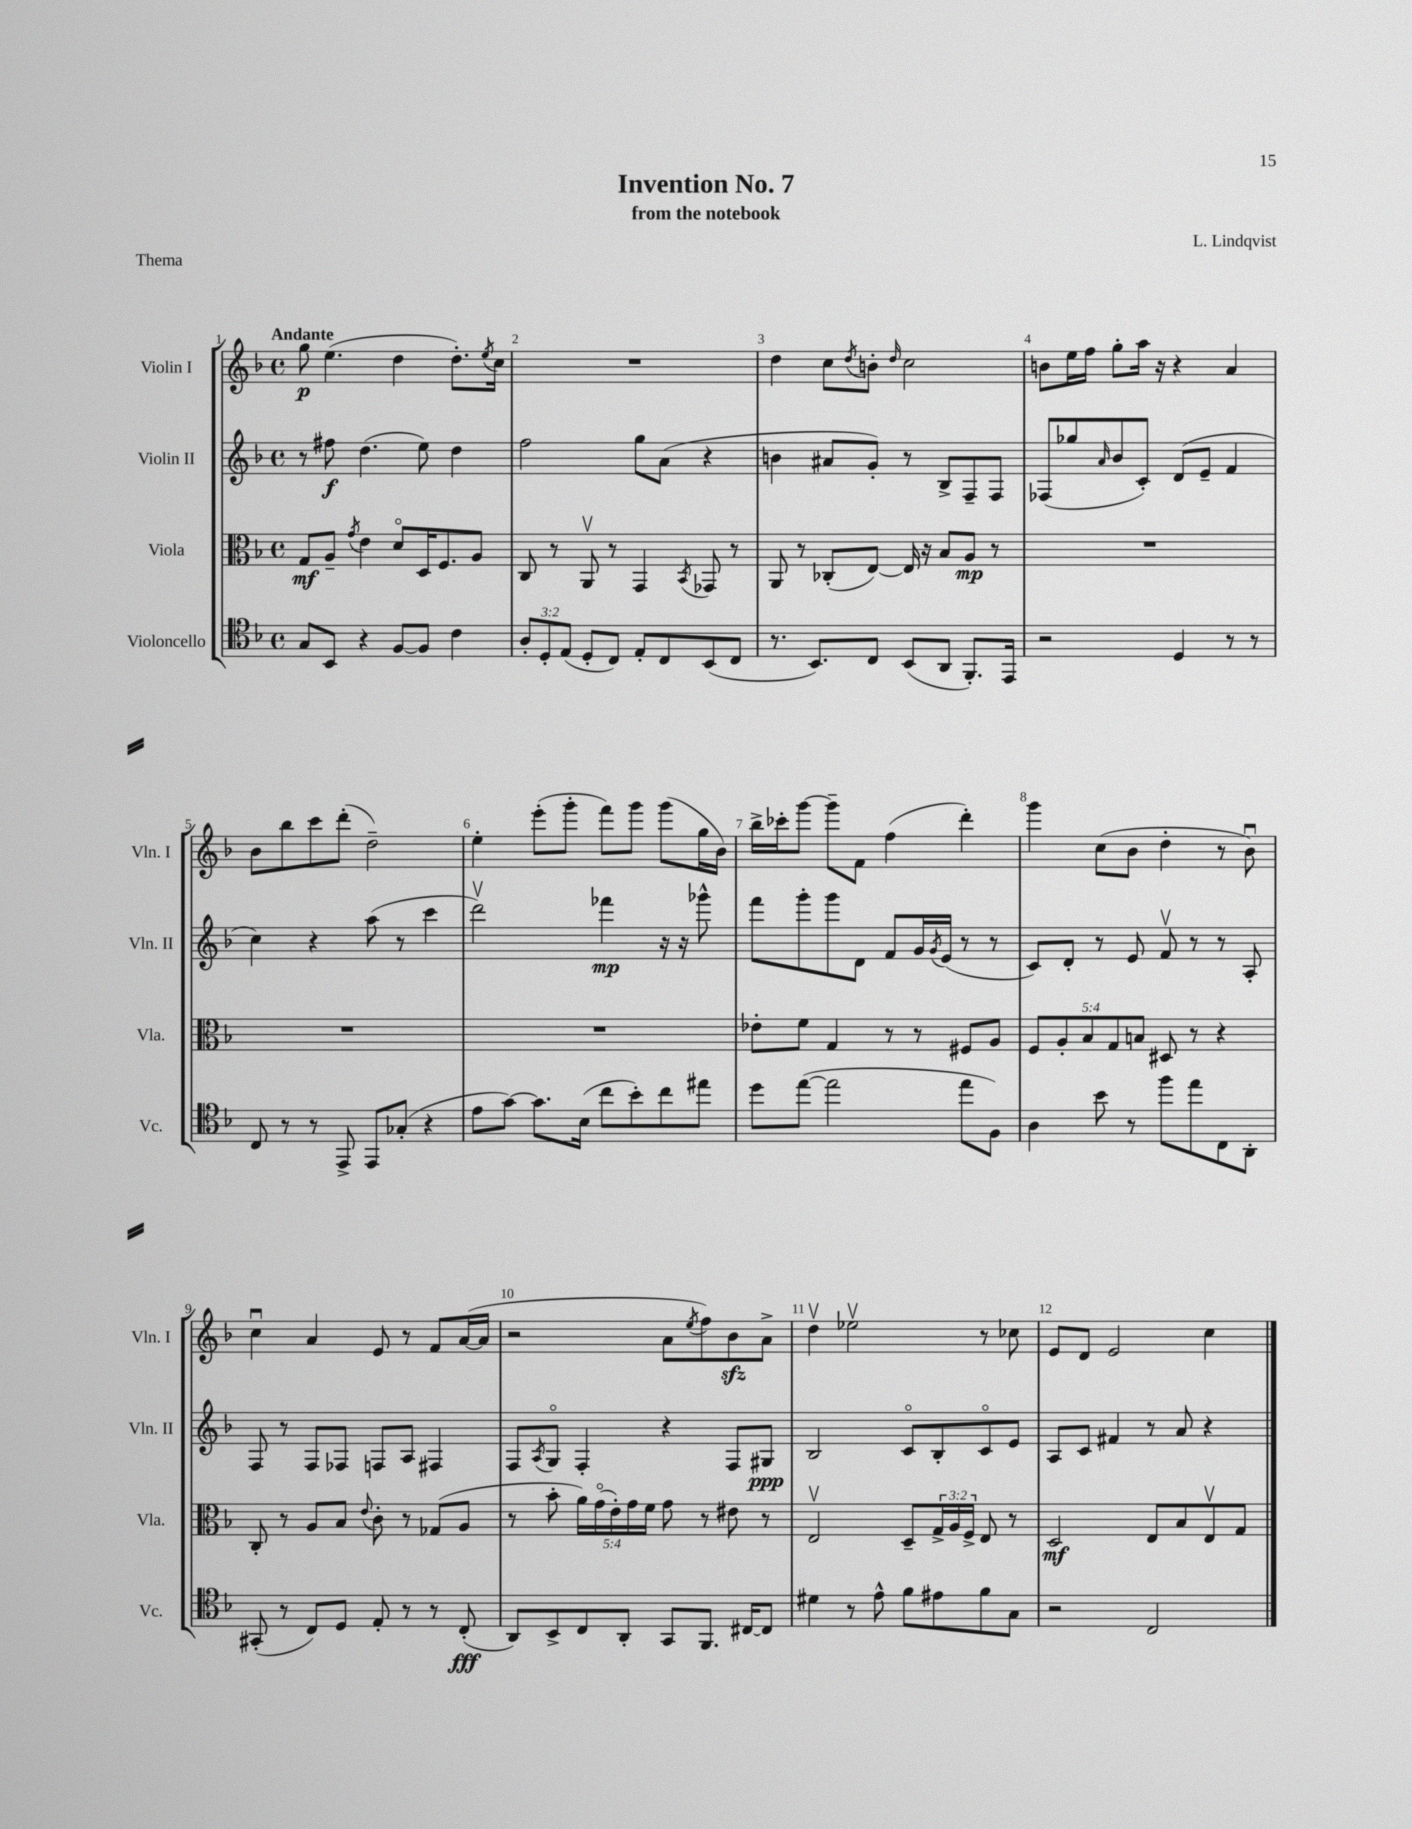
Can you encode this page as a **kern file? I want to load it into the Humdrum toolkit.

**kern	**dynam	**kern	**dynam	**kern	**dynam	**kern	**dynam
*part4	*part4	*part3	*part3	*part2	*part2	*part1	*part1
*staff4	*staff4	*staff3	*staff3	*staff2	*staff2	*staff1	*staff1
*I"Violoncello	*	*I"Viola	*	*I"Violin II	*	*I"Violin I	*
*I'Vc.	*	*I'Vla.	*	*I'Vln. II	*	*I'Vln. I	*
*clefC4	*	*clefC3	*	*clefG2	*	*clefG2	*
*k[b-]	*	*k[b-]	*	*k[b-]	*	*k[b-]	*
*M4/4	*	*M4/4	*	*M4/4	*	*M4/4	*
*met(c)	*	*met(c)	*	*met(c)	*	*met(c)	*
=1	=1	=1	=1	=1	=1	=1	=1
!	!	!	!	!	!	!LO:TX:a:B:t=Andante	!
8G/L	.	8G/L	mf	8r	.	8gg\	p
8BB-/J	.	8A~/J	.	8ff#X\	f	(4.ee\	.
.	.	8qg/	.	.	.	.	.
4r	.	4e\	.	(4.dd\	.	.	.
[8F/L	.	8d/L	.	.	.	4dd\	.
8F/J]	.	16D/K	.	8ee\)	.	.	.
.	.	8.F/	.	.	.	.	.
4c\	.	.	.	4dd\	.	8.dd'\L)	.
.	.	8A/J	.	.	.	.	.
.	.	.	.	.	.	8qee/	.
.	.	.	.	.	.	16cc\Jk	.
=2	=2	=2	=2	=2	=2	=2	=2
12A'/L	.	8C/	.	2ff\	.	1r	.
12D'/	.	.	.	.	.	.	.
.	.	8r	.	.	.	.	.
(12E/J	.	.	.	.	.	.	.
8D'/L	.	8AAv/	.	.	.	.	.
8C/J)	.	8r	.	.	.	.	.
8E'/L	.	4GG/	.	8gg\L	.	.	.
8C/	.	.	.	(8a\J	.	.	.
.	.	8qBB-/	.	.	.	.	.
(8BB-/	.	8GG-X/	.	4r	.	.	.
8C/J	.	8r	.	.	.	.	.
=3	=3	=3	=3	=3	=3	=3	=3
8.r	.	8AA/	.	4bn\	.	4dd\	.
.	.	8r	.	.	.	.	.
8.BB-/L)	.	.	.	.	.	.	.
.	.	(8C-X'/L	.	8a#X/L	.	8cc\L	.
.	.	.	.	.	.	8qdd/	.
8C/J	.	[8E/J)	.	8g'/J)	.	8bn'\J	.
.	.	.	.	.	.	16qqdd/	.
(8BB-/L	.	16E/]	.	8r	.	2cc\	.
.	.	16r	.	.	.	.	.
8AA/J	.	8B-/L	.	8B-^/L	.	.	.
8.FF'/L)	.	8A/J	mp	8F~/	.	.	.
.	.	8r	.	8F/J	.	.	.
16EE/Jk	.	.	.	.	.	.	.
=4	=4	=4	=4	=4	=4	=4	=4
2r	.	1r	.	(8F-X/L	.	8bn\L	.
.	.	.	.	8gg-X/	.	16ee\L	.
.	.	.	.	.	.	16ff\JJ	.
.	.	.	.	16qqa/	.	.	.
.	.	.	.	8b-/	.	8gg'\L	.
.	.	.	.	8c'/J)	.	16aa\Jk	.
.	.	.	.	.	.	16r	.
4D/	.	.	.	(8d/L	.	4r	.
.	.	.	.	8e~/J	.	.	.
8r	.	.	.	4f/	.	4a/	.
8r	.	.	.	.	.	.	.
!!LO:LB:g=z
=5	=5	=5	=5	=5	=5	=5	=5
8C/	.	1r	.	4cc\)	.	8b-\L	.
8r	.	.	.	.	.	8bb-\	.
8r	.	.	.	4r	.	8ccc\	.
8EE^/	.	.	.	.	.	(8ddd'\J	.
8EE/L	.	.	.	(8aa\	.	2dd~\)	.
(8G-X'/J	.	.	.	8r	.	.	.
4r	.	.	.	4ccc\	.	.	.
=6	=6	=6	=6	=6	=6	=6	=6
8e\L	.	1r	.	2dddv\)	.	4ee'\	.
[8g\J)	.	.	.	.	.	.	.
8.g\L]	.	.	.	.	.	(8eee'\L	.
.	.	.	.	.	.	8ggg'\J	.
(16B-\Jk	.	.	.	.	.	.	.
8cc\L	.	.	.	4fff-X\	mp	8fff\L)	.
8b-'\)	.	.	.	.	.	8ggg\J	.
8cc\	.	.	.	16r	.	(8ggg\L	.
.	.	.	.	16r	.	.	.
8ee#X\J	.	.	.	8ggg-X^^\	.	16gg\L	.
.	.	.	.	.	.	16b-\JJ)	.
=7	=7	=7	=7	=7	=7	=7	=7
8dd\L	.	8e-X'\L	.	8fff\L	.	16bb-^\LL	.
.	.	.	.	.	.	16ccc-X'\J	.
([8ee\J	.	8f\J	.	8ggg'\	.	[8ggg\J	.
2ee\]	.	4G/	.	8ggg\	.	8ggg~\L]	.
.	.	.	.	8d\J	.	8f\J	.
.	.	8r	.	8f/L	.	(4ff\	.
.	.	8r	.	16g/L	.	.	.
.	.	.	.	8qg/	.	.	.
.	.	.	.	(16e/JJ	.	.	.
8ee\L	.	8F#X/L	.	8r	.	4ddd'\)	.
8F\J)	.	8A/J	.	8r	.	.	.
=8	=8	=8	=8	=8	=8	=8	=8
4A\	.	10F/L	.	8c/L)	.	4ggg\	.
.	.	10A'/	.	.	.	.	.
.	.	.	.	8d'/J	.	.	.
.	.	10B-/	.	.	.	.	.
8b-\	.	.	.	8r	.	(8cc\L	.
.	.	10G/	.	.	.	.	.
8r	.	.	.	8e/	.	8b-\J	.
.	.	10Bn/J	.	.	.	.	.
8ff\L	.	8D#X/	.	8fv/	.	4dd'\	.
8ee\	.	8r	.	8r	.	.	.
8C\	.	4r	.	8r	.	8r	.
8AA'\J	.	.	.	8A'/	.	8b-u\)	.
!!LO:LB:g=z
=9	=9	=9	=9	=9	=9	=9	=9
(8GG#X'/	.	8C'/	.	8F/	.	4ccu\	.
8r	.	8r	.	8r	.	.	.
8C/L)	.	8A/L	.	8F/L	.	4a/	.
8D/J	.	8B-/J	.	8F-X/J	.	.	.
.	.	8qqe/	.	.	.	.	.
8E'/	.	8c'\	.	8Fn/L	.	8e/	.
8r	.	8r	.	8A/J	.	8r	.
8r	.	(8G-X/L	.	4F#X/	.	8f/L	.
(8C'/	fff	8A/J	.	.	.	([16a/L	.
.	.	.	.	.	.	16a/JJ]	.
=10	=10	=10	=10	=10	=10	=10	=10
8AA/L)	.	8r	.	8F/L	.	2r	.
.	.	.	.	8qA/	.	.	.
8BB-^/	.	8b-'\	.	8G/J	.	.	.
8C/	.	20a\LL)	.	4F'/	.	.	.
.	.	(20g\	.	.	.	.	.
.	.	20e'\)	.	.	.	.	.
8AA'/J	.	.	.	.	.	.	.
.	.	20g\	.	.	.	.	.
.	.	20f\JJ	.	.	.	.	.
8GG/L	.	8g\	.	4r	.	8a\L	.
.	.	.	.	.	.	8qee/	.
8.FF/J	.	8r	.	.	.	8ff\)	.
.	.	8e#X\	.	8F/L	.	8b-zz\	.
[16C#X/KL	.	.	.	.	.	.	.
8C#/J]	.	8r	.	8G#X/J	ppp	8a^\J	.
=11	=11	=11	=11	=11	=11	=11	=11
4d#X\	.	2Ev/	.	2B-/	.	4ddv\	.
8r	.	.	.	.	.	2ee-Xv\	.
8e^^\	.	.	.	.	.	.	.
8f\L	.	8D~/L	.	8c/L	.	.	.
8e#X\	.	24G^/L	.	8B-'/	.	.	.
.	.	24A/	.	.	.	.	.
.	.	24F^/JJ	.	.	.	.	.
8f\	.	8E/	.	8c/	.	8r	.
8G\J	.	8r	.	8e/J	.	8cc-X\	.
=12	=12	=12	=12	=12	=12	=12	=12
2r	.	2D/	mf	8A/L	.	8e/L	.
.	.	.	.	8c/J	.	8d/J	.
.	.	.	.	4f#X/	.	2e/	.
2C/	.	8E/L	.	8r	.	.	.
.	.	8B-/	.	8a/	.	.	.
.	.	8Ev/	.	4r	.	4cc\	.
.	.	8G/J	.	.	.	.	.
==	==	==	==	==	==	==	==
*-	*-	*-	*-	*-	*-	*-	*-
